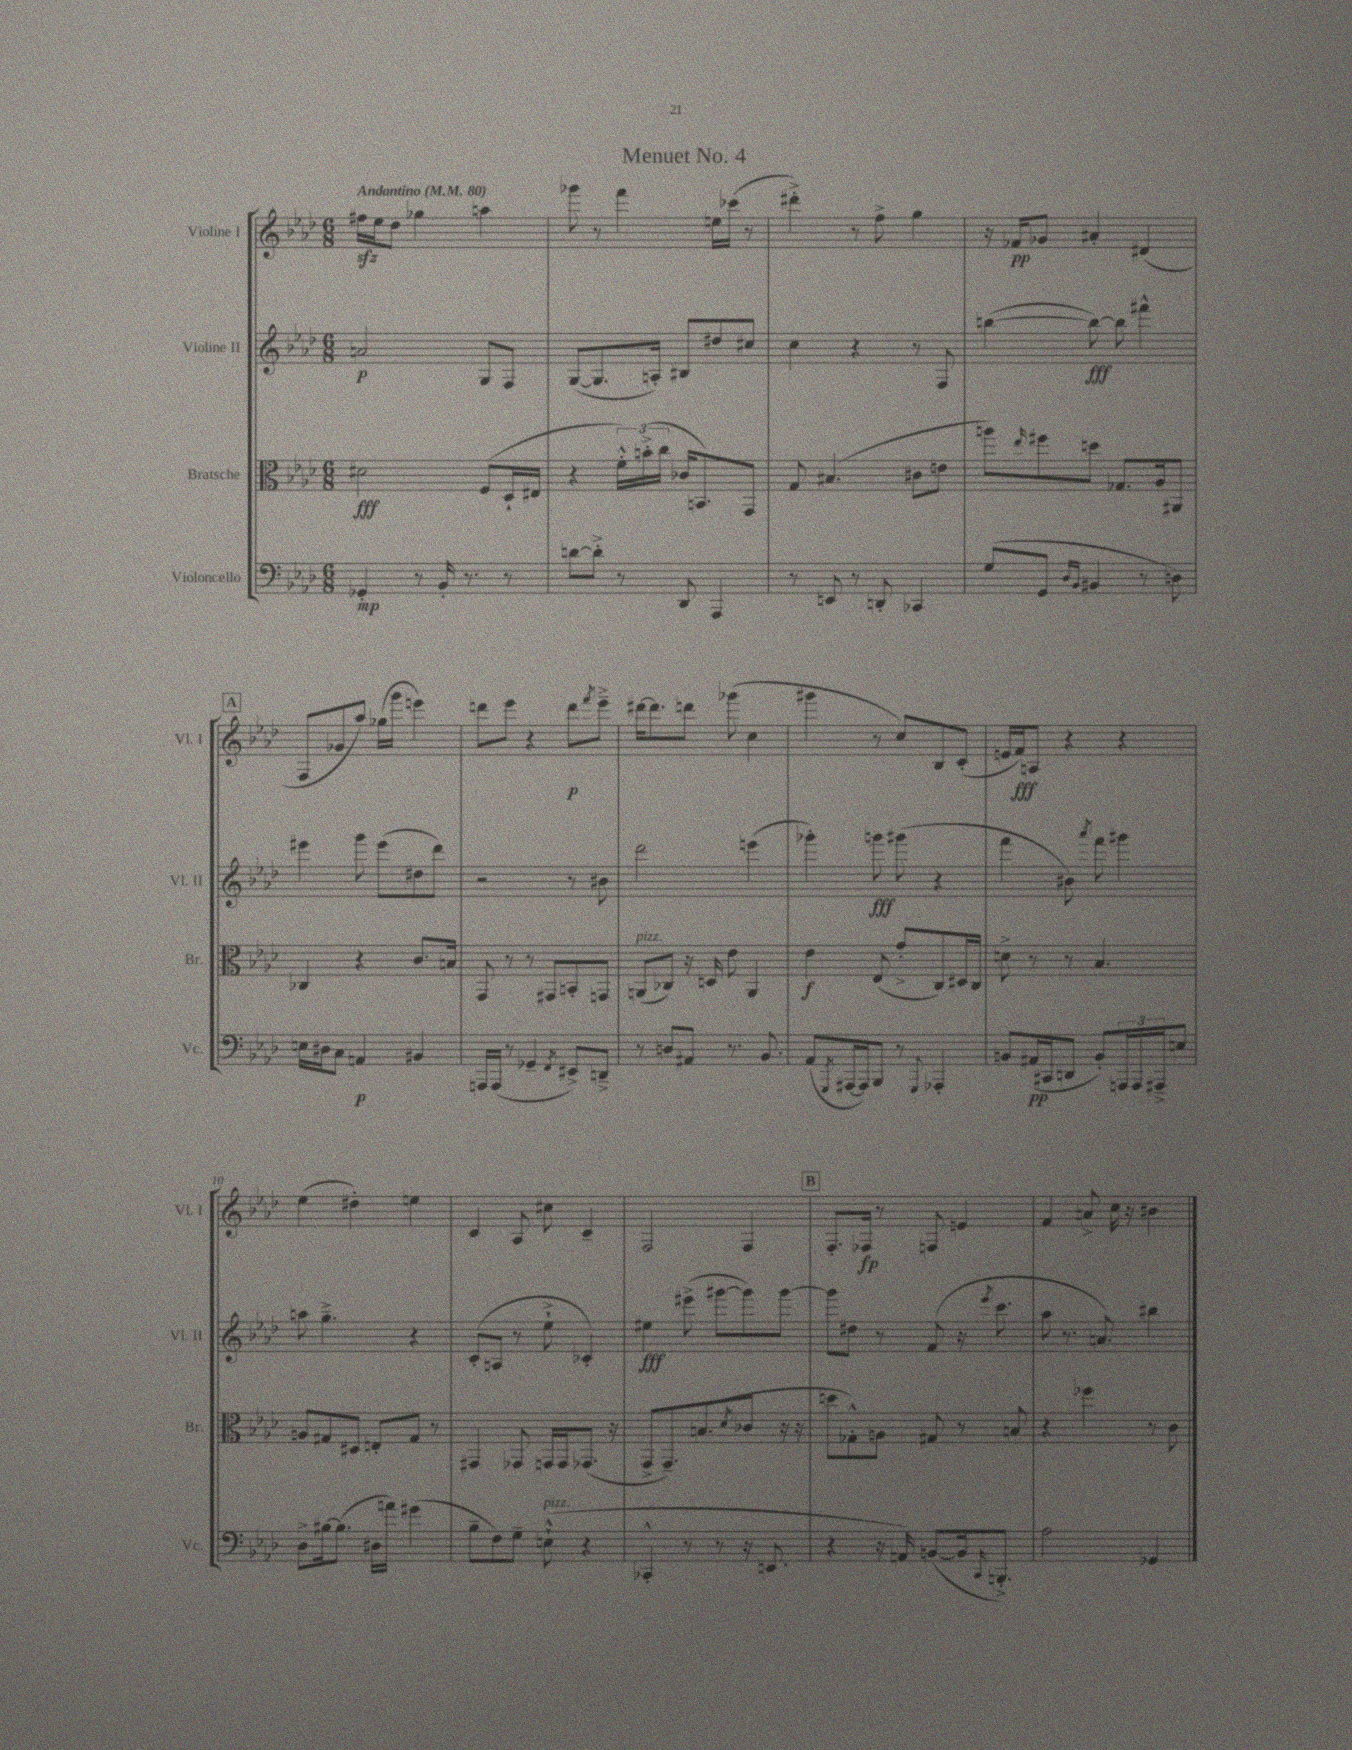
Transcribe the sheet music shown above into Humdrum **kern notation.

**kern	**kern	**kern	**kern
*staff4	*staff3	*staff2	*staff1
*clefF4	*clefC3	*clefG2	*clefG2
*k[b-e-a-d-]	*k[b-e-a-d-]	*k[b-e-a-d-]	*k[b-e-a-d-]
*M6/8	*M6/8	*M6/8	*M6/8
*MM80	*MM80	*MM80	*MM80
4GG-'	2d#	2a	16ff#
.	.	.	16ee-
.	.	.	8dd-
8r	.	.	4gg-
16BB-'	.	.	.
8.r	.	.	.
.	(8F	8G	4aa
8r	16D-`	8F	.
.	16E#	.	.
=	=	=	=
[8d	4r	([8G	8ggg-
8d'^]	.	8.G]	8r
8r	24f'^^)	.	4fff
.	(24b'^	.	.
.	.	16A')	.
.	24cc	.	.
8DD-	16c-	8B#	.
.	8.BB)	.	.
4AAA-	.	8dd#	16ee
.	.	.	(16ccc-
.	8GG	8cc#	8r
=	=	=	=
8r	8G	4cc	4ddd#'^)
8EE	(4.B#	.	.
8r	.	4r	8r
8DD'	.	.	8ff^
4CC-	8c#	8r	4gg
.	8e	8F	.
=	=	=	=
(8G	8aa)	([4bb	16r
.	.	.	16f-
.	16qqee-	.	.
8GG	8ff#	.	8g-
16qqD-	.	.	.
16qqBB-	.	.	.
4BB#	8dd	8bb_)	4a#'
.	8.G-	8bb]	.
8r	.	4fff#^^	(4d#
.	16A-	.	.
8D)	8AA#	.	.
=	=	=	=
16E	4C-	4eee#	8F
16D#	.	.	.
8C	.	.	8g-
4AA	4r	8ggg	8aa-)
.	.	(8eee#	(16gg-
.	.	.	16ggg
4BB#	8.c	8dd#	4eee)
.	.	8ddd-)	.
.	16B	.	.
=	=	=	=
16AAA	8GG	2r	8ddd
(16AAA	.	.	.
8r	8r	.	8eee-
4GG-~	8r	.	4r
.	8GG#	.	.
8qFF	.	.	.
8EE#^)	8BB'	8r	8ddd
.	.	.	8qfff
8DD~^	8GG	8b#	8eee-~^
=	=	=	=
8r	(8AA	2ddd-	[16ddd#
.	.	.	8.ddd#]
8D	8C-)	.	.
8AA#	16r	.	8ddd
.	16D	.	.
8.r	8e-	.	(8ggg-
.	4AA	(4eee	4cc
8.BB-	.	.	.
=	=	=	=
(8AA-	4e-	4ggg-')	4ggg#
8qGGG	.	.	.
[16AAA#	.	.	.
16AAA#])	.	.	.
8BBB-	(8E-	8ggg	8r
8r	8g'^	(8ggg#	8cc)
8qqGGG	.	.	.
4AAA-'	8C)	4r	8B-
.	16D#	.	(8c'
.	16C	.	.
=	=	=	=
8BB	8d^	4fff	16e
.	.	.	16f)
(16AA#	8r	.	8A
16CC#	.	.	.
8DD	8r	8b#)	4r
.	.	8qaaa-	.
8BB')	4.B-	8fff	.
24AAA	.	4ggg#	4r
24AAA	.	.	.
24AAA#~^	.	.	.
8E	.	.	.
=	=	=	=
8D-^	8A	8aa	(4ee-
[16B#	8G#	4.gg~^	.
(8.B#]	.	.	.
.	8D#	.	4dd#')
16D#	8E'	.	.
16a)	.	.	.
(4g#	8G#	4r	4ee
.	8r	.	.
=	=	=	=
8B-~	4GG#	(8c'	4c
8F)	.	8A	.
8G~	8GG-	8r	8A-
(8E`^^	16GG	8ee-`^	8cc#
.	16GG	.	.
4r	(8.GG-	4c-')	4c~
.	16r	.	.
=	=	=	=
4CC-'^^	8GG^	4ee#	2F
.	8.GG~)	.	.
8r	.	(8eee#^	.
.	(8.B	.	.
8r	.	[8ggg#	.
.	8qd-	.	.
16r	8c-	8ggg#])	4F
8.EE	.	.	.
.	16r	[8ggg#	.
.	16r	.	.
=	=	=	=
4r	8dd	8ggg#]	8.F'
.	8G-'^^)	8dd#	.
.	.	.	16F-
16r	8A	8r	8r
16AA)	.	.	.
([8BB	8G#	(8f	8F
16BB]	8r	16r	4e
16qqCC	.	8qeee-	.
8.BBB'^)	.	8.ccc	.
.	8B	.	.
=	=	=	=
2A-	4r	8aa-	4f
.	.	8.r	.
.	4ff-	.	8a^
.	.	8.a)	.
.	.	.	16cc
.	.	.	16r
4GG-	8r	4bb#	4b#
.	8c	.	.
==	==	==	==
*-	*-	*-	*-
